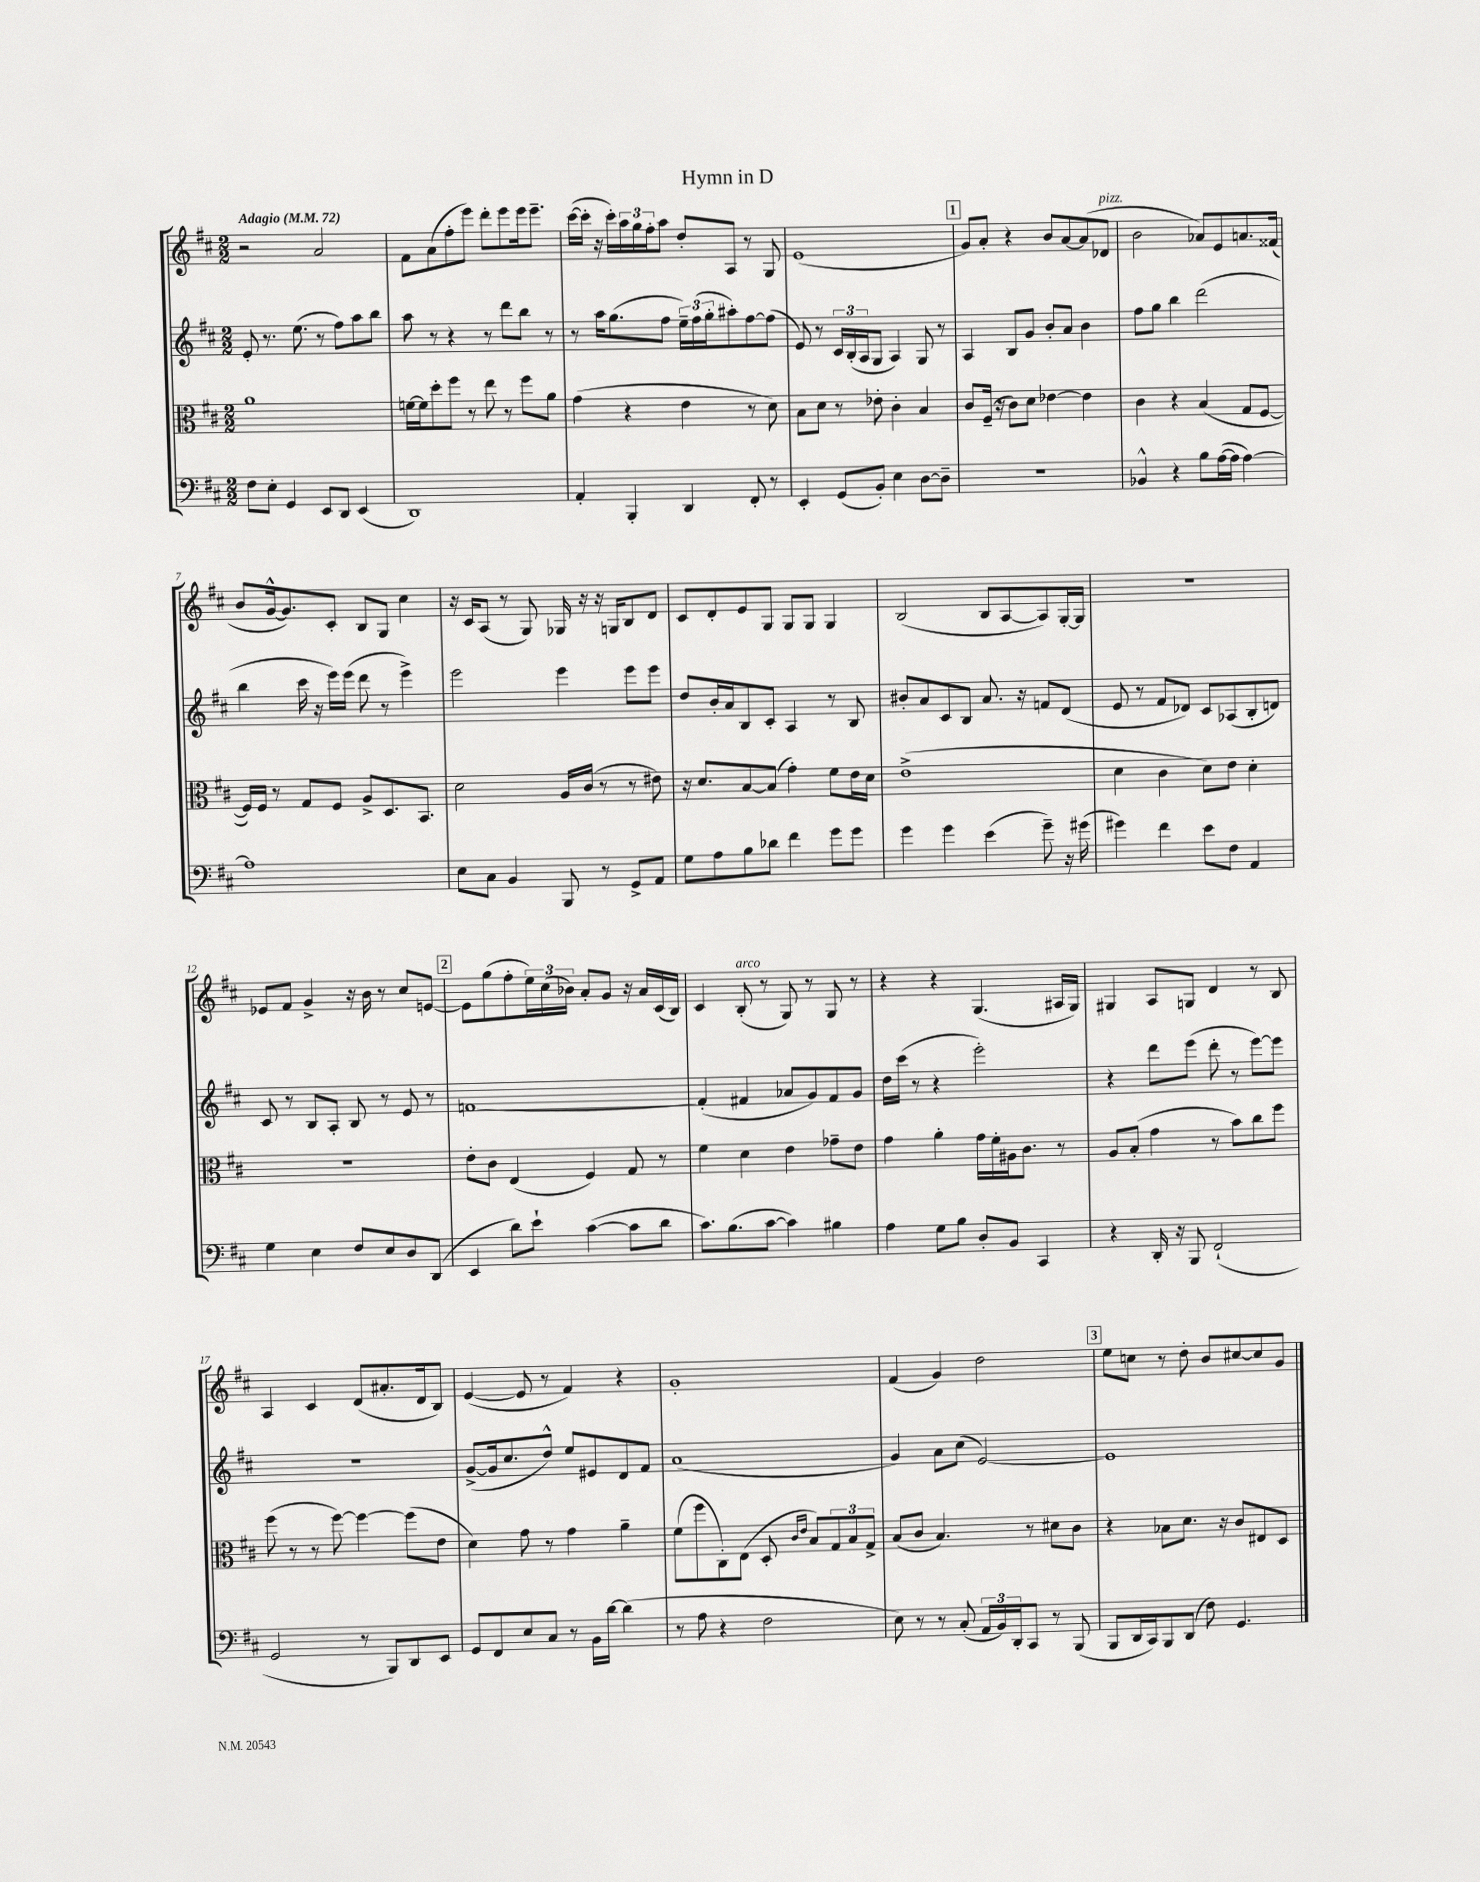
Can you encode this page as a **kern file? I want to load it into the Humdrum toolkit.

**kern	**kern	**kern	**kern
*staff4	*staff3	*staff2	*staff1
*clefF4	*clefC3	*clefG2	*clefG2
*k[f#c#]	*k[f#c#]	*k[f#c#]	*k[f#c#]
*M2/2	*M2/2	*M2/2	*M2/2
*MM72	*MM72	*MM72	*MM72
8F#	1a	8e'	2r
8E'	.	8.r	.
4GG	.	.	.
.	.	(8.ee	.
8EE	.	8r	2a
8DD	.	8ff#)	.
(4EE	.	8aa	.
.	.	8bb	.
=	=	=	=
1DD)	[16f	8aa	8f#
.	16f]	.	.
.	8dd'	8r	(8a
.	8ff#	4r	8ff#'
.	8r	.	8eee)
.	8ee	8r	8ddd'
.	8r	8ddd	8eee
.	8ff#	8bb	16eee
.	.	.	8.eee~
.	8a	8r	.
=	=	=	=
4AA'	(4g	8r	([16ccc#
.	.	.	16ccc#']
.	.	16aa	16r
.	.	(8.gg	16ccc#')
4BBB'	4r	.	24aa
.	.	.	24gg
.	.	.	24ff#'
.	.	8ff#	8aa
4DD	4e	24ee~)	8dd'
.	.	(24ff#	.
.	.	24gg'	.
.	.	8aa#')	8A
8FF#'	8r	[8ff#	8r
8r	8d)	(8ff#]	8G
=	=	=	=
4EE'	8B	8e)	(1e
.	8d	8r	.
(8GG	8r	24c#	.
.	.	(24B'	.
.	.	24A	.
8BB')	8e-'	8G	.
4E	4c#'	4A)	.
[8D	4B	8G	.
8D~]	.	8r	.
=	=	=	=
1r	8c#	4A	8g)
.	(16F#~	.	8a'
.	16r	.	.
.	8c#)	8B	4r
.	8d	8g	.
.	[4e-	8b'	8b
.	.	8a	[8a
.	4e-]	4b	(8a]
.	.	.	8d-
=	=	=	=
4BB-^^	4c#	8ff#	2b
.	.	8gg	.
4r	4r	4bb	.
8B	(4B	(2ddd	8a-)
([16A	.	.	8e
16A]	.	.	.
[4A)	8G	.	8.a
.	[8F#	.	.
.	.	.	(16f##
=	=	=	=
1A]	16F#])	4bb	8b
.	16F#	.	.
.	8r	.	[16g^^
.	.	.	8.g])
.	8G	16ccc#	.
.	.	16r	.
.	8F#	16eee)	8c#'
.	.	(16eee	.
.	8A^	8ddd	8B
.	8.D	8r	8G
.	.	4eee^)	4cc#
.	8.BB	.	.
=	=	=	=
8E	2d	2eee	16r
.	.	.	16c#
8C#	.	.	(8A
4BB	.	.	8r
.	.	.	8G)
8BBB	16A	4eee	16G-
.	(16c#	.	16r
8r	8r	.	16r
.	.	.	16G
8GG^	8r	8eee	8B
8AA	8e#)	8eee	8d
=	=	=	=
8G	16r	8dd	8c#
.	8.d	.	.
8A	.	16b'	8d'
.	.	16a	.
8B	[8B	8B	8e
8d-	(8B]	8c#'	8G
4f#	4g')	4A	8G
.	.	.	8G
8g	8f#	8r	4G
8g	16e	8B	.
.	16d	.	.
=	=	=	=
4g	(1e^	8b#'	(2B
.	.	8a	.
4g	.	8c#	.
.	.	8B	.
(4e	.	8.a	8B
.	.	.	[8A
.	.	16r	.
8g~)	.	8f	8A])
16r	.	(8d	[16G'
(16g#	.	.	16G]
=	=	=	=
4g#)	4d	8e	1r
.	.	8r	.
4f#	4c#	8f#	.
.	.	8d-)	.
8e	8d)	8c#	.
8F#	8e	(8A-	.
4AA	4d'	8B'	.
.	.	8d)	.
=	=	=	=
4G	1r	8c#	8e-
.	.	8r	8f#
4E	.	8B	4g^
.	.	8A'	.
8F#	.	8B	16r
.	.	.	16b
8E	.	8r	8r
8D	.	8e	8cc#
(8DD	.	8r	[8e
=	=	=	=
4EE	8e'	[1f	8e]
.	8c#	.	(8gg
8d)	(4E	.	8ff#'
8e`	.	.	24ee)
.	.	.	(24cc#
.	.	.	24b-)
([4c#	4F#)	.	8a'
.	.	.	8g
8c#]	8G	.	16r
.	.	.	16a
8d	8r	.	(16c#
.	.	.	16B)
=	=	=	=
8.c#)	4f#	(4f']	4c#
(8.B	.	.	.
.	4d	4f#	(8B'
[8c#	.	.	8r
4c#])	4e	8a-	8G)
.	.	8g)	8r
4B#	8g-~	8f#	8G
.	8e	8g	8r
=	=	=	=
4A	4g	16dd	4r
.	.	(16ccc#	.
.	.	8r	.
8G	4a'	4r	4r
8B	.	.	.
8D'	16g	2eee')	(4.G
.	16f#'	.	.
8BB	16A#	.	.
.	8.c#	.	.
4CC#	.	.	.
.	8r	.	16A#
.	.	.	16G)
=	=	=	=
4r	8A	4r	4G#
.	(8B'	.	.
16DD'	4g	8ddd	8A
16r	.	.	.
8BBB	.	(8eee	8G
(2FF#`	8r	8ddd'	4d
.	8b)	8r	.
.	8cc#	[8eee)	8r
.	8ff#	8eee]	8B
=	=	=	=
2GG	(8ff#	1r	4A
.	8r	.	.
.	8r	.	4c#
.	[8ff#)	.	.
8r	4ff#_	.	(8d
8BBB)	.	.	8.a#'
8DD	(8ff#]	.	.
.	.	.	16d
8EE	8e	.	8B)
=	=	=	=
8GG	4d)	([8g^	([4e
8FF#	.	16g]	.
.	.	8.cc#	.
8E	8g	.	8e]
8C#	8r	8dd^^)	8r
8r	4g	8ee	4f#)
16BB	.	8e#	.
[16d	.	.	.
(4d]	4a~	8d	4r
.	.	8f#	.
=	=	=	=
8r	(8f#	(1a	1g'
8A	8ff#	.	.
4r	8C#')	.	.
.	(8E	.	.
2F#	8D'	.	.
.	16qqc#	.	.
.	16qqe	.	.
.	8B)	.	.
.	12G	.	.
.	12B	.	.
.	12G^	.	.
=	=	=	=
8E)	(8B	4g)	(4f#
8r	8c#	.	.
8r	4.B)	8a	4g)
(8C#'	.	(8cc#	.
24AA	.	[2e)	2dd
24BB)	.	.	.
24DD'	.	.	.
8CC#	8r	.	.
8r	8d#	.	.
(8BBB	8c#	.	.
=	=	=	=
8BBB	4r	1e]	8ee
16DD	.	.	8cc
16CC#)	.	.	.
8BBB	8B-	.	8r
(8DD	8.d	.	8dd'
8F#)	.	.	8b
.	16r	.	.
4.GG	8c#	.	[8cc#
.	8E#	.	8cc#]
.	8D	.	8g
==	==	==	==
*-	*-	*-	*-
